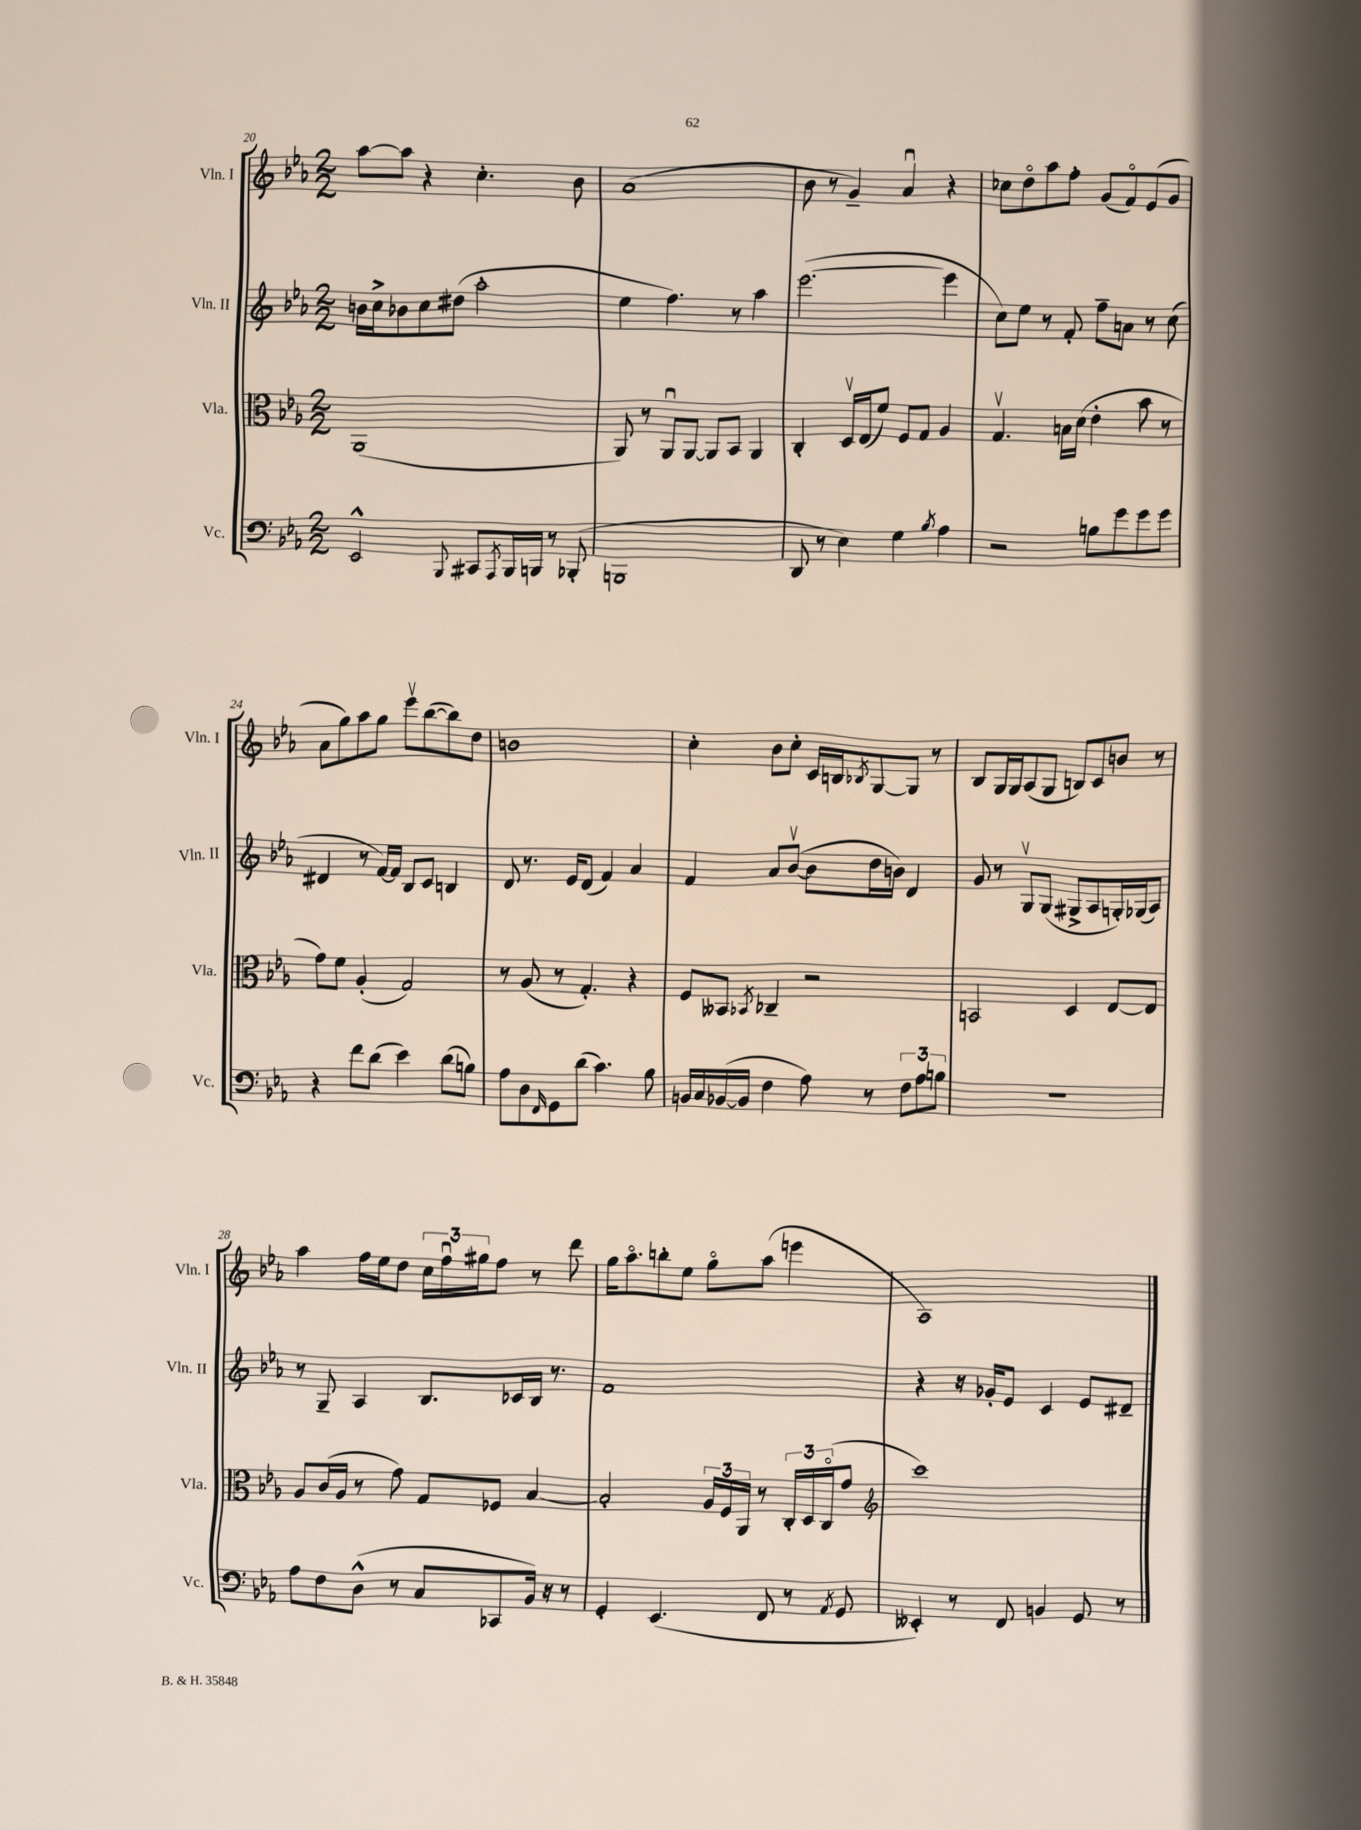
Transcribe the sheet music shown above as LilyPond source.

<<
\new StaffGroup <<
\new Staff = "s0" \with { instrumentName = "Vln. I" shortInstrumentName = "Vln. I" } {
    \clef treble \key ees \major \numericTimeSignature \time 2/2
    aes''8~ aes''8 r4 c''4.-. bes'8 |
    aes'1( |
    bes'8 r8 g'4--) aes'4\downbow r4 |
    ces''8 d''8\flageolet aes''8 f''8-. g'8( f'8\flageolet) ees'8( g'8 |
    aes'8 g''8) aes''8 g''8 ees'''8\upbow bes''8~( bes''8) d''8 |
    b'1 |
    c''4-. bes'8 c''8-. c'16 b16 \acciaccatura { bes8 } g8~ g8 r8 |
    bes8 g16 g16 aes8( g8 b8) c'8 b'8 r8 |
    aes''4 f''16 ees''16 d''8 \tuplet 3/2 { c''16 f''16\downbow gis''16 } f''8 r8 d'''8 |
    g''16 aes''8.\flageolet b''8-. ees''8 g''8\flageolet aes''8( e'''4 |
    aes1) \bar "|." |
}
\new Staff = "s1" \with { instrumentName = "Vln. II" shortInstrumentName = "Vln. II" } {
    \clef treble \key ees \major \numericTimeSignature \time 2/2
    b'16 c''16-> bes'8 c''8 dis''8( aes''2-. |
    ees''4 f''4.) r8 aes''4 |
    ees'''2.~( ees'''4 |
    c''8) ees''8 r8 f'8-. f''8-- a'8 r8 c''8( |
    dis'4 r8 f'16~) f'16 bes8 c'8 b4 |
    d'8 r8. ees'16 d'8( f'4) aes'4 |
    f'4 aes'8 bes'8~\upbow( bes'8 d''16 b'16) d'4 |
    g'8 r8 g8\upbow g8( gis8-> aes8 g16-.) ges16( aes8) |
    r8 g8-- aes4 bes8. ces'16 bes16 r8. |
    f'1 |
    r4 r16 ges'16-. ees'8 c'4 ees'8 dis'8-- \bar "|." |
}
\new Staff = "s2" \with { instrumentName = "Vla." shortInstrumentName = "Vla." } {
    \clef alto \key ees \major \numericTimeSignature \time 2/2
    aes,1( |
    aes,8) r8 aes,8\downbow aes,8~ aes,8 bes,8 aes,4 |
    c4-. d16\upbow ees16( f'8) f8 g8 aes4 |
    g4.\upbow b16 d'16( ees'4-. bes'8 r8 |
    g'8) f'8 aes4-.( g2) |
    r8 aes8( r8 g4.-.) r4 |
    f8 beses,8 \acciaccatura { bes,8 } ces4-- r2 |
    b,2 d4 ees8~ ees8 |
    aes8 c'16( aes16 r8 g'8) g8 fes8 bes4~ |
    bes2-. \tuplet 3/2 { aes16 f16 aes,16 } r8 \tuplet 3/2 { c16-. d16 c16\flageolet( } g'8 |
    \clef treble c'''1) \bar "|." |
}
\new Staff = "s3" \with { instrumentName = "Vc." shortInstrumentName = "Vc." } {
    \clef bass \key ees \major \numericTimeSignature \time 2/2
    ees,2-^ \appoggiatura { bes,,8 } cis,8 \acciaccatura { aes,,8 } bes,,16 b,,16 r8 bes,,8-.( |
    b,,1 |
    d,8 r8 ees4) g4 \acciaccatura { bes8 } aes4 |
    r2 b8 g'8 g'8 g'8 |
    r4 f'8 d'8( ees'4) d'8( b8) |
    aes8 d8 \grace { f,16 } g,8 d'8( c'4.) bes8 |
    b,16 c16 bes,16~( bes,16 f4 aes8) r8 \tuplet 3/2 { f8 aes8 b8 } |
    R1 |
    aes8 f8 d8-^( r8 c8 ces,8 bes,16) r16 r8 |
    g,4-. ees,4.( f,8 r8 \acciaccatura { aes,8 } g,8 |
    eeses,4-.) r8 f,8 b,4 g,8 r8 \bar "|." |
}
>>
>>
\layout { \context { \Score currentBarNumber = #20 } }
